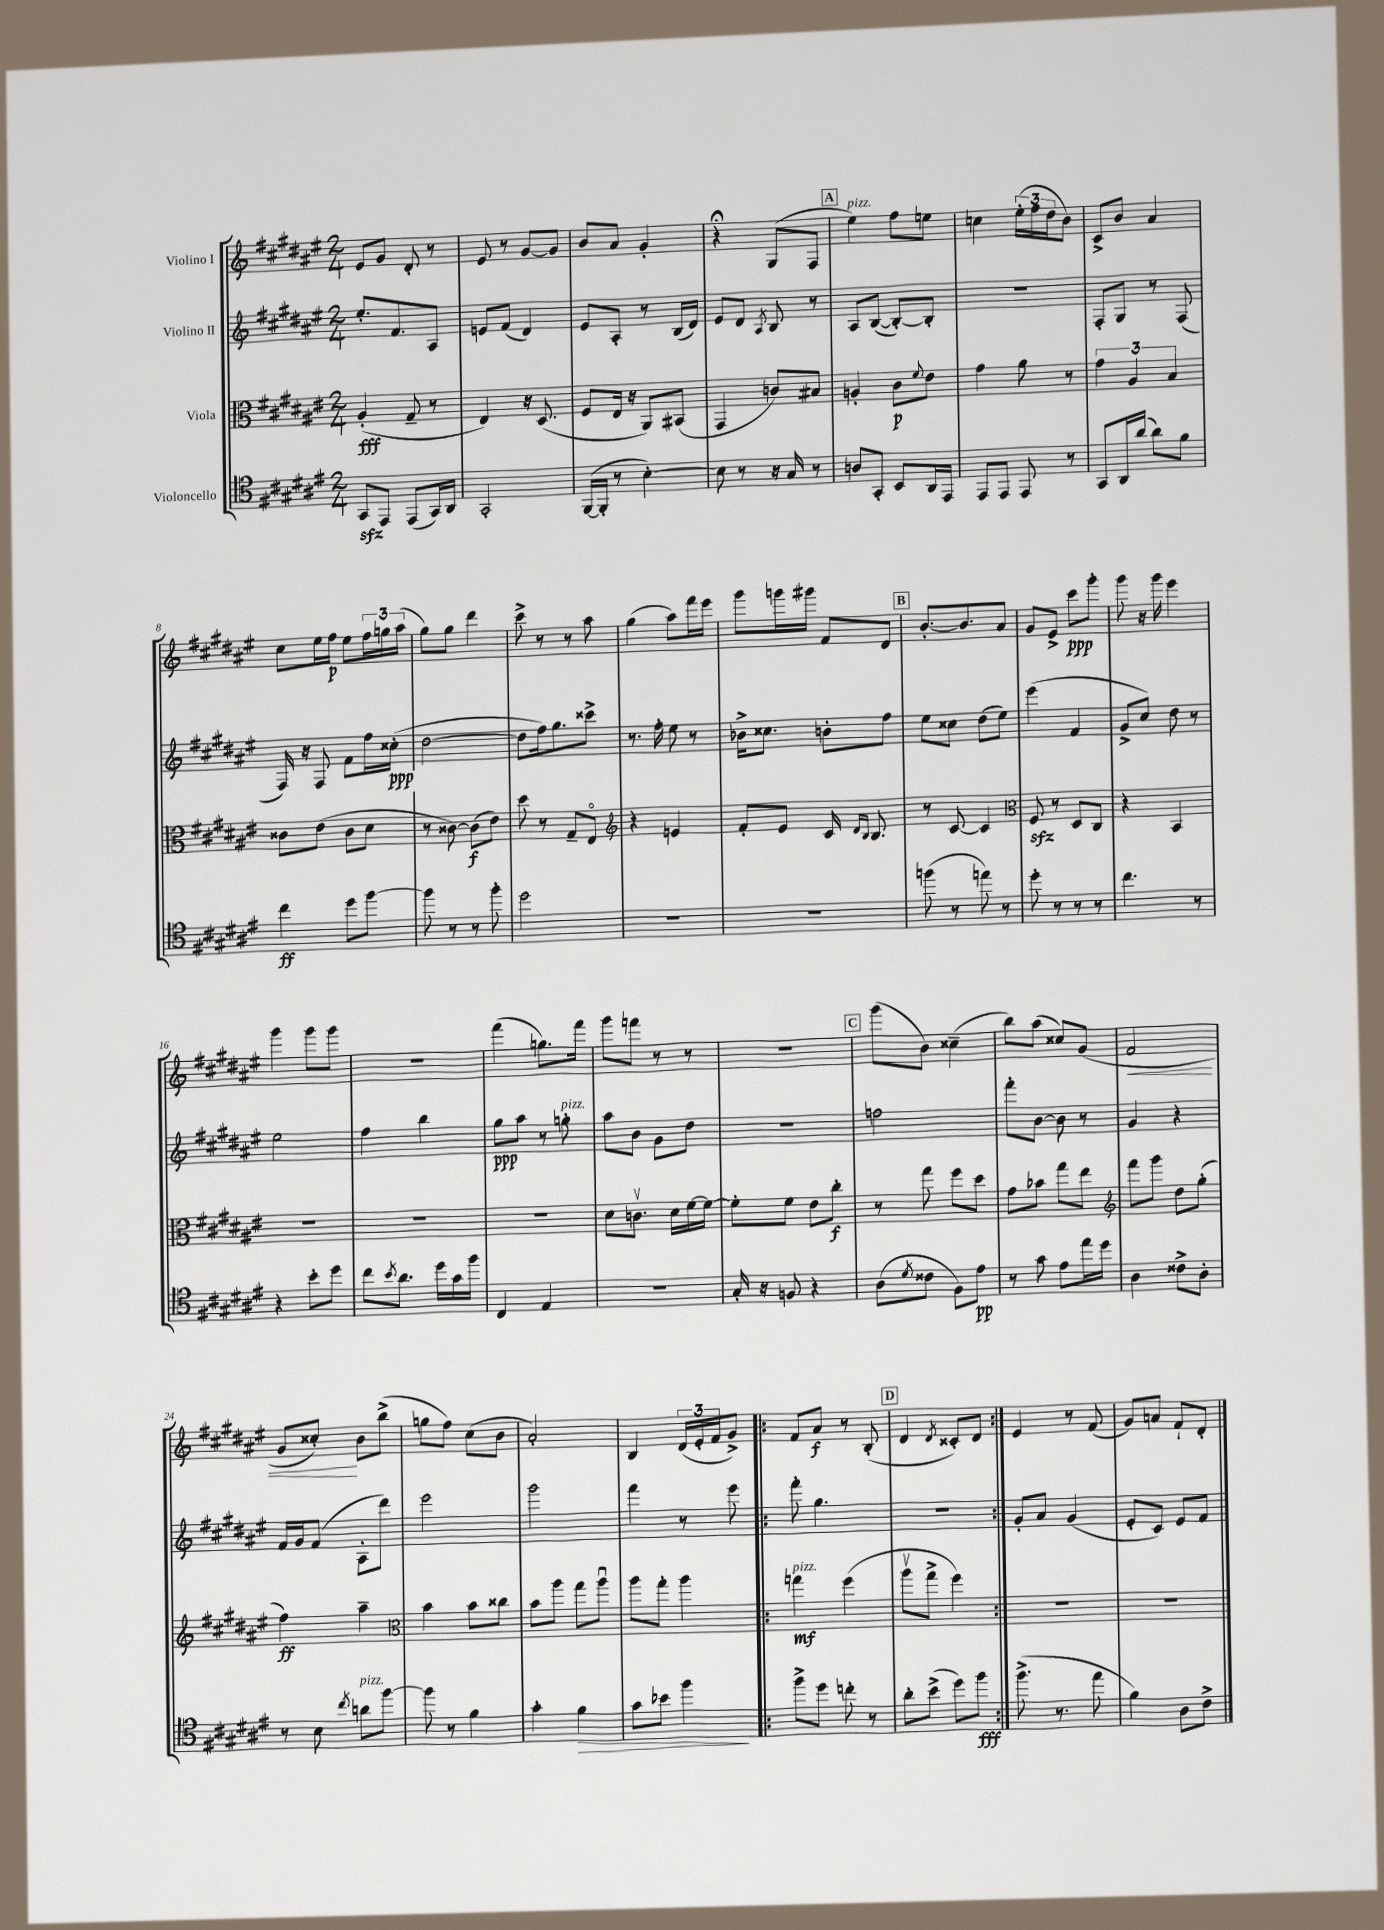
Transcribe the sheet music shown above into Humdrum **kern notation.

**kern	**dynam	**kern	**dynam	**kern	**dynam	**kern	**dynam
*part4	*part4	*part3	*part3	*part2	*part2	*part1	*part1
*staff4	*staff4	*staff3	*staff3	*staff2	*staff2	*staff1	*staff1
*I"Violoncello	*	*I"Viola	*	*I"Violino II	*	*I"Violino I	*
*clefC4	*	*clefC3	*	*clefG2	*	*clefG2	*
*k[f#c#g#d#a#e#]	*	*k[f#c#g#d#a#e#]	*	*k[f#c#g#d#a#e#]	*	*k[f#c#g#d#a#e#]	*
*M2/4	*	*M2/4	*	*M2/4	*	*M2/4	*
=1	=1	=1	=1	=1	=1	=1	=1
8GG#zz/L	.	(4A#'/	fff	8.ee#'/L	.	8e#/L	.
8EE#/J	.	.	.	.	.	8g#/J	.
.	.	.	.	8.f#/	.	.	.
(8EE#/L	.	8G#~/	.	.	.	8d#'/	.
16GG#/L)	.	8r	.	8A#/J	.	8r	.
16AA#/JJ	.	.	.	.	.	.	.
=2	=2	=2	=2	=2	=2	=2	=2
2GG#'/	.	4E#/)	.	8en/L	.	8e#/	.
.	.	.	.	(8f#/J	.	8r	.
.	.	16r	.	4d#/)	.	[8g#/L	.
.	.	(8.D#/	.	.	.	.	.
.	.	.	.	.	.	8g#/J]	.
=3	=3	=3	=3	=3	=3	=3	=3
([16FF#/LL	.	8F#/L	.	8e#/L	.	8b/L	.
16FF#'/JJ]	.	.	.	.	.	.	.
8r	.	16E#/Jk	.	8A#'/J	.	8a#/J	.
.	.	16r	.	.	.	.	.
[4B'\)	.	8AA#/L)	.	8r	.	4g#'/	.
.	.	(8BB#X/J	.	(16B/LL	.	.	.
.	.	.	.	16d#/JJ)	.	.	.
=4	=4	=4	=4	=4	=4	=4	=4
8B\]	.	4GG#/	.	8e#/L	.	4r;<	.
8r	.	.	.	8d#/J	.	.	.
.	.	.	.	8qA#/	.	.	.
16r	.	8cn/L)	.	8B/	.	(8G#/L	.
16G#/	.	.	.	.	.	.	.
8r	.	8B#X/J	.	8r	.	8F#/J	.
!!LO:REH:place=s1:t=A
=5	=5	=5	=5	=5	=5	=5	=5
!	!	!	!	!	!	!LO:TX:a:i:t=pizz.	!
8An/L	.	4An'/	.	8A#/L	.	4ee#\)	.
8GG#'/J	.	.	.	([8B/J	.	.	.
8BB/L	.	8c#\L	p	8B'/L_)	.	8ff#\L	.
.	.	8qqf#/	.	.	.	.	.
16AA#/L	.	8e#\J	.	8B'/J]	.	8een\J	.
16EE#/JJ	.	.	.	.	.	.	.
=6	=6	=6	=6	=6	=6	=6	=6
8EE#/L	.	4g#\	.	2r	.	4ccn\	.
8EE#/J	.	.	.	.	.	.	.
8EE#/	.	8a#\	.	.	.	(24ee#'\LL	.
.	.	.	.	.	.	24ff#\	.
.	.	.	.	.	.	24dd#\J	.
8r	.	8r	.	.	.	8b\J)	.
=7	=7	=7	=7	=7	=7	=7	=7
8GG#/L	.	6g#\	.	8F#'/L	.	8c#^/L	.
16AA#/L	.	.	.	8G#/J	.	8b/J	.
.	.	6A#/	.	.	.	.	.
(16a#/JJ	.	.	.	.	.	.	.
8a#\L)	.	.	.	8r	.	4a#/	.
.	.	6B/	.	.	.	.	.
8f#\J	.	.	.	(8F#/	.	.	.
!!LO:LB:g=z
=8	=8	=8	=8	=8	=8	=8	=8
4cc#\	ff	8c##X\L	.	16F#/)	.	8cc#\L	.
.	.	.	.	16r	.	.	.
.	.	(8e#\J	.	8F#/	.	16ee#\L	.
.	.	.	.	.	.	16ff#\JJ	p
8dd#\L	.	8c##\L	.	8f#\L	.	8ee#\L	.
[8ff#\J	.	8d#\J	.	16ff#\L	.	24ff#\L	.
.	.	.	.	.	.	24ggn\	.
.	.	.	.	(16cc##X'\JJ	ppp	.	.
.	.	.	.	.	.	(24aa#\JJ	.
=9	=9	=9	=9	=9	=9	=9	=9
8ff#\]	.	8r	.	[2dd#\	.	8gg#\L)	.
8r	.	[8c##X\)	.	.	.	8gg#\J	.
8r	.	(8c##\L]	f	.	.	4ddd#\	.
8ff#'\	.	8e#\J)	.	.	.	.	.
=10	=10	=10	=10	=10	=10	=10	=10
2dd#\	.	8dd#\	.	8dd#\L]	.	8ccc#^\	.
.	.	8r	.	16ff#\k)	.	8r	.
.	.	.	.	8.gg#\	.	.	.
.	.	8G#~/L	.	.	.	8r	.
.	.	8E#/J	.	8ccc##X^\J	.	8aa#\	.
=11	=11	=11	=11	=11	=11	=11	=11
*	*	*clefG2	*	*	*	*	*
2r	.	4r	.	8.r	.	(4gg#\	.
.	.	.	.	16ff#'\	.	.	.
.	.	4en/	.	8ee#\	.	8aa#\L)	.
.	.	.	.	8r	.	16fff#\L	.
.	.	.	.	.	.	16eee#\JJ	.
=12	=12	=12	=12	=12	=12	=12	=12
2r	.	8f#'/L	.	16b-X^\KL	.	8ggg#\L	.
.	.	.	.	8.cc##X\J	.	.	.
.	.	8e#/J	.	.	.	16gggn\L	.
.	.	.	.	.	.	16ggg#X\JJ	.
.	.	16c#/	.	8bn'\L	.	8f#/L	.
.	.	16qqd#/LL	.	.	.	.	.
.	.	16qqB/JJ	.	.	.	.	.
.	.	8.B/	.	.	.	.	.
.	.	.	.	8ff#\J	.	8d#/J	.
!!LO:REH:place=s1:t=B
=13	=13	=13	=13	=13	=13	=13	=13
(8ffn\	.	8r	.	8ee#\L	.	[8.b'/L	.
8r	.	[8c#/	.	8cc##X\J	.	.	.
.	.	.	.	.	.	8.b/]	.
8een\)	.	4c#/]	.	(8dd#\L	.	.	.
8r	.	.	.	8ee#\J)	.	8a#/J	.
=14	=14	=14	=14	=14	=14	=14	=14
*	*	*clefC3	*	*	*	*	*
8dd#'\	.	8F#zz/	.	(4eee#\	.	8g#/L	.
8r	.	8r	.	.	.	8e#^/J	.
8r	.	8D#/L	.	4f#/	.	8ccc#\L	ppp
8r	.	8C#/J	.	.	.	8ggg#'\J	.
=15	=15	=15	=15	=15	=15	=15	=15
4.cc#\	.	4r	.	8g#^/L	.	8ggg#\	.
.	.	.	.	8cc#/J)	.	16r	.
.	.	.	.	.	.	16ggg#\	.
.	.	4BB/	.	8dd#\	.	4eee#\	.
8r	.	.	.	8r	.	.	.
!!LO:LB:g=z
=16	=16	=16	=16	=16	=16	=16	=16
4r	.	2r	.	2ee#\	.	4ggg#\	.
8b'\L	.	.	.	.	.	8ggg#\L	.
8dd#\J	.	.	.	.	.	8ggg#\J	.
=17	=17	=17	=17	=17	=17	=17	=17
8cc#\L	.	2r	.	4ff#\	.	2r	.
8qb/	.	.	.	.	.	.	.
8.a#\J	.	.	.	.	.	.	.
.	.	.	.	4bb\	.	.	.
16dd#\LL	.	.	.	.	.	.	.
16g#\	.	.	.	.	.	.	.
16ff#\JJ	.	.	.	.	.	.	.
=18	=18	=18	=18	=18	=18	=18	=18
4C#/	.	2r	.	8gg#\L	ppp	(4fff#\	.
.	.	.	.	8aa#\J	.	.	.
4E#/	.	.	.	8r	.	8.ggn\L)	.
!	!	!	!	!LO:TX:a:i:t=pizz.	!	!	!
.	.	.	.	8ggn'\	.	.	.
.	.	.	.	.	.	16fff#\Jk	.
=19	=19	=19	=19	=19	=19	=19	=19
2r	.	8d#\L	.	8aa#\L	.	8ggg#\L	.
.	.	8.cnv\J	.	8b\J	.	8fffn\J	.
.	.	.	.	8g#\L	.	8r	.
.	.	16d#\LL	.	.	.	.	.
.	.	[16f#\	.	8dd#\J	.	8r	.
.	.	16f#\JJ_	.	.	.	.	.
=20	=20	=20	=20	=20	=20	=20	=20
16G#'/	.	8f#'\L]	.	2r	.	2r	.
16r	.	.	.	.	.	.	.
8Fn/	.	8f#\J	.	.	.	.	.
4r	.	8e#\L	.	.	.	.	.
.	.	8cc#'\J	f	.	.	.	.
!!LO:REH:place=s1:t=C
=21	=21	=21	=21	=21	=21	=21	=21
(8A#\L	.	8r	.	2ffn\	.	(8ggg#\L	.
8qd#/	.	.	.	.	.	.	.
8c##X\J	.	8gg#\	.	.	.	8b\J)	.
8F#\L)	.	8ff#\L	.	.	.	(4cc##X~\	.
8e#\J	pp	8dd#\J	.	.	.	.	.
=22	=22	=22	=22	=22	=22	=22	=22
8r	.	8g#\L	.	8fff#'\L	.	8bb\L)	.
8g#\	.	8b-X\J	.	[8b\J	.	(8aa#\J	.
8e#\L	.	8gg#\L	.	8b\]	.	8cc##X/L)	.
16ee#\L	.	8ee#\J	.	8r	.	(8g#/J	.
16dd#\JJ	.	.	.	.	.	.	.
=23	=23	=23	=23	=23	=23	=23	=23
*	*	*clefG2	*	*	*	*	*
!	!	!	!	!	!	!	!LO:HP:b
4A#\	.	8fff#\L	.	4g#/	.	2f#/	<
.	.	8ggg#\J	.	.	.	.	.
8c##X^\L	.	8dd#\L	.	4r	.	.	.
8A#'\J	.	(8gg#'\J	.	.	.	.	.
!!LO:LB:g=z
=24	=24	=24	=24	=24	=24	=24	=24
8r	.	4ff#\)	ff	16f#/LL	.	8g#/L	.
.	.	.	.	16g#/J	.	.	.
8B\	.	.	.	(8f#/J	.	8cc##X'/J)	.
8qcc#/	.	.	.	.	.	.	.
!LO:TX:a:i:t=pizz.	!	!	!	!	!	!	!
8an\L	.	4aa#~\	.	8A#'\L	.	8b\L	[
[8ff#\J	.	.	.	8ddd#\J)	.	(8bb^\J	.
=25	=25	=25	=25	=25	=25	=25	=25
*	*	*clefC3	*	*	*	*	*
8ff#\]	.	4b\	.	2eee#\	.	8ggn\L	.
8r	.	.	.	.	.	8ff#\J)	.
4f#\	.	8b\L	.	.	.	(8cc#\L	.
.	.	8cc##X\J	.	.	.	8b\J	.
=26	=26	=26	=26	=26	=26	=26	=26
4g#'\	.	8b\L	.	2ggg#\	.	2a#'/)	.
.	.	8aa#\J	.	.	.	.	.
!	!LO:HP:b	!	!	!	!	!	!
4f#\	>	8gg#\L	.	.	.	.	.
.	.	8aa#u\J	.	.	.	.	.
=27	=27	=27	=27	=27	=27	=27	=27
8g#\L	.	8aa#\L	.	4fff#\	.	4B/	.
8b-X\J	.	8gg#'\J	.	.	.	.	.
4ff#\	.	4aa#\	.	8r	.	(24d#/LL	.
.	.	.	.	.	.	24e#'/	.
.	.	.	.	.	.	24f#/J	.
.	.	.	.	8eee#\	.	8g#^/J)	.
.	]	.	.	.	.	.	.
=28!|:	=28!|:	=28!|:	=28!|:	=28!|:	=28!|:	=28!|:	=28!|:
!	!	!LO:TX:a:i:t=pizz.	!	!	!	!	!
8ff#^\L	.	4ggn\	mf	8fff#'\	.	8f#/L	.
8dd#\J	.	.	.	4.gg#\	.	8a#/J	f
8ccn'\	.	(4ff#\	.	.	.	8r	.
8r	.	.	.	.	.	(8B'/	.
!!LO:REH:place=s1:t=D
=29	=29	=29	=29	=29	=29	=29	=29
8a#'\L	.	8aa#v\L	.	2r	.	4d#/	.
(8b^\J	.	8gg#^\J	.	.	.	.	.
.	.	.	.	.	.	8qd#/	.
8dd#\L)	.	4ff#\)	.	.	.	8c##X'/L)	.
8ff#\J	fff	.	.	.	.	8d#/J	.
=30:|!	=30:|!	=30:|!	=30:|!	=30:|!	=30:|!	=30:|!	=30:|!
(8.ff#^\	.	2r	.	8g#'/L	.	4e#/	.
.	.	.	.	8a#/J	.	.	.
8.r	.	.	.	.	.	.	.
.	.	.	.	(4g#/	.	8r	.
8ee#\	.	.	.	.	.	(8f#/	.
=31	=31	=31	=31	=31	=31	=31	=31
4f#\)	.	2r	.	8e#'/L	.	8g#/L)	.
.	.	.	.	8c#/J)	.	8an/J	.
8A#\L	.	.	.	8e#/L	.	8f#`/L	.
8c#^\J	.	.	.	8f#/J	.	8d#'/J	.
==	==	==	==	==	==	==	==
*-	*-	*-	*-	*-	*-	*-	*-
